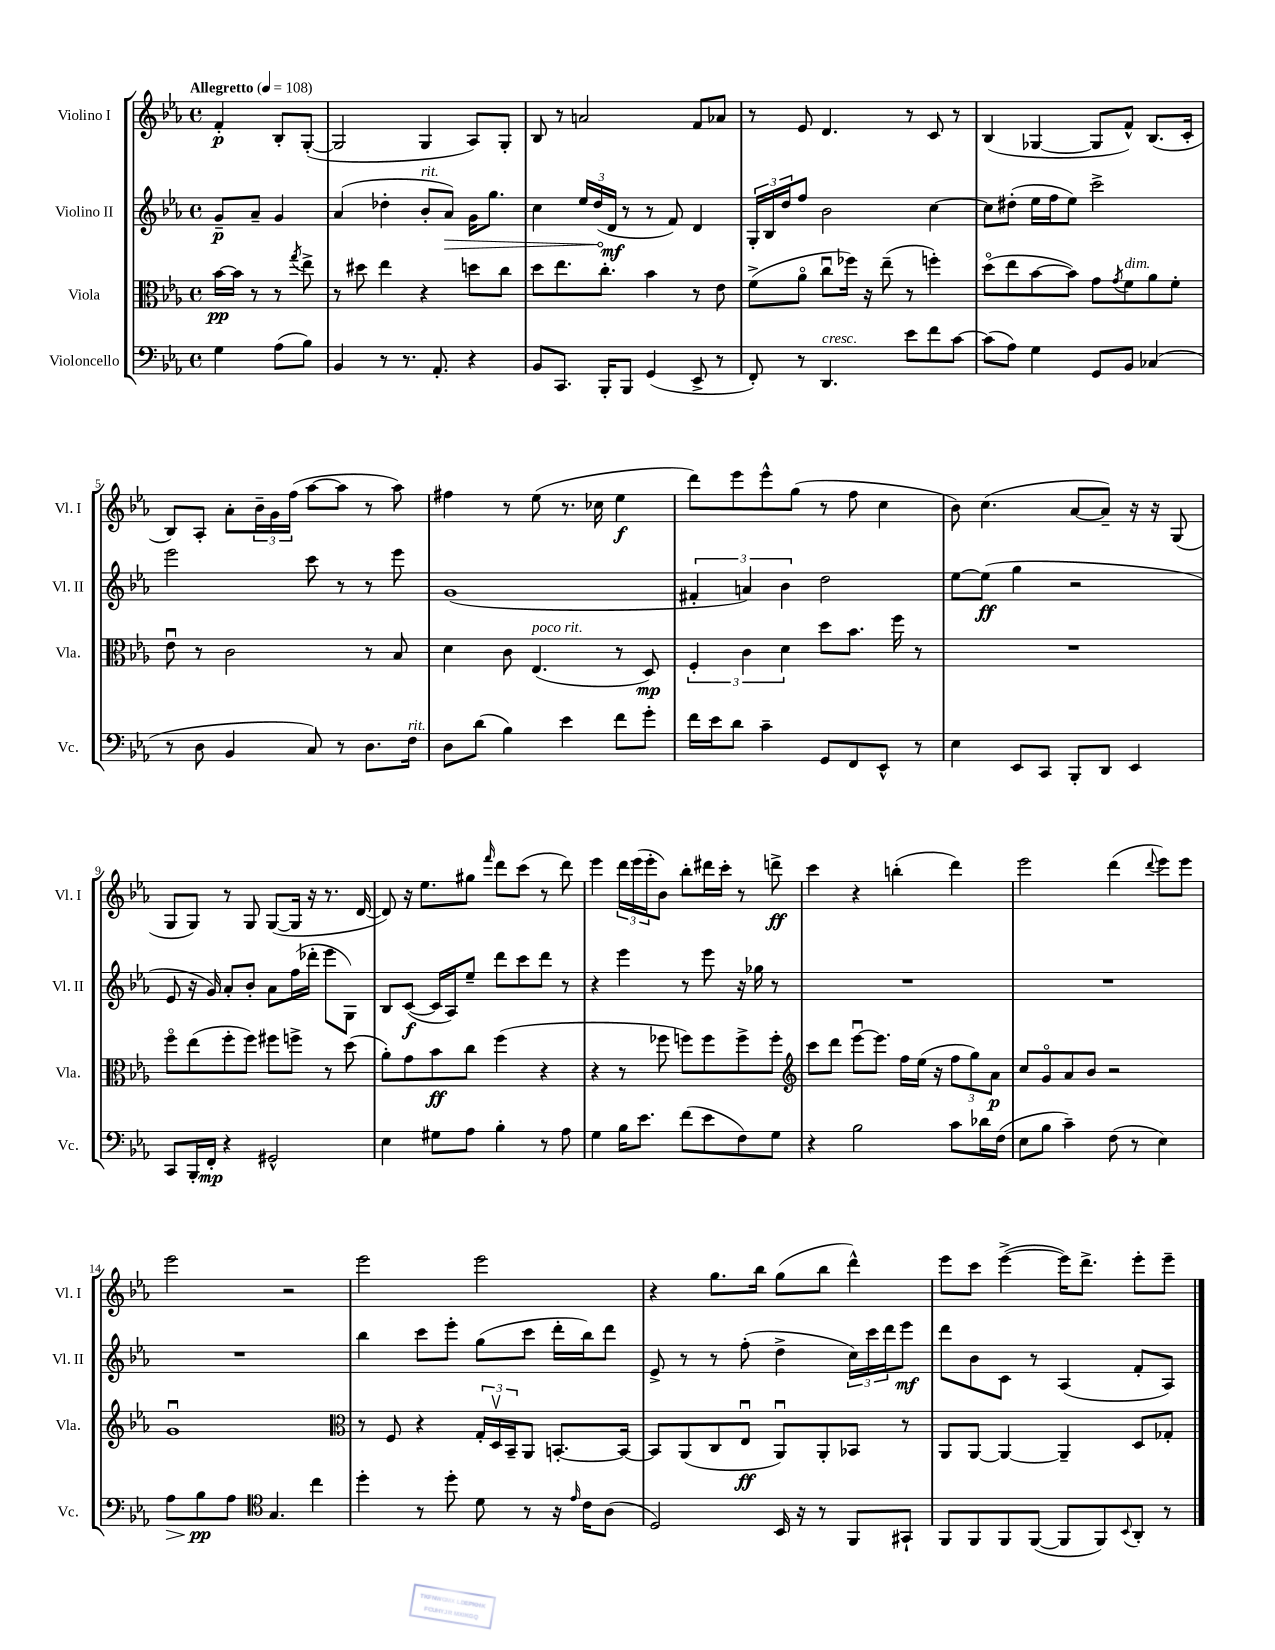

**kern	**kern	**kern	**kern
*staff4	*staff3	*staff2	*staff1
*clefF4	*clefC3	*clefG2	*clefG2
*k[b-e-a-]	*k[b-e-a-]	*k[b-e-a-]	*k[b-e-a-]
*M4/4	*M4/4	*M4/4	*M4/4
*met(c)	*met(c)	*met(c)	*met(c)
*MM108	*MM108	*MM108	*MM108
4G	[16b-	8g~	4f'
.	16b-]	.	.
.	8r	8a-~	.
(8A-	8r	4g	8B-'
.	8qgg	.	.
8B-)	8ee-^	.	([8G'
=	=	=	=
4BB-	8r	(4a-	2G]
.	8dd#	.	.
8r	4ee-	4dd-'	.
8.r	.	.	.
.	4r	8b-'	4G
8.AA-'	.	.	.
.	.	8a-)	.
4r	8dd	16g	8A-)
.	.	8.gg	.
.	8cc	.	8G'
=	=	=	=
8BB-	8dd	4cc	8B-
8.CC	8.ee-	.	8r
.	.	24ee-	2a
.	.	(24dd	.
16BBB-'	8.cc'	.	.
.	.	24d	.
8BBB-	.	8r	.
(4GG	4b-	8r	.
.	.	8f)	.
8EE-^	8r	4d	8f
8r	8e-	.	8a-
=	=	=	=
8FF')	(8f^	24G'	8r
.	.	24B-	.
.	.	24dd	.
8r	8a-o	8ff	8e-
4.DD	8ccu	2b-	4.d
.	16ff-)	.	.
.	16r	.	.
.	(8ee-~	.	.
8e-	8r	.	8r
8f	4ff')	[4cc	8c
[8c	.	.	8r
=	=	=	=
(8c]	(8ddo	8cc]	(4B-
8A-)	8ee-	(8dd#'	.
4G	[8b-	16ee-	[4G-
.	.	16ff	.
.	8b-])	8ee-)	.
8GG	8g	2ccc^	8G-]
.	8qg	.	.
8BB-	8f	.	8f^^)
(4C-	8a-	.	(8.B-
.	8f'	.	.
.	.	.	16c'
=	=	=	=
8r	8e-u	2eee-	8B-)
8D	8r	.	8A-'
4BB-	2c	.	8a-'
.	.	.	24b-~
.	.	.	24g
.	.	.	(24ff
8C)	.	8ccc	[8aa-
8r	.	8r	8aa-]
8.D	8r	8r	8r
.	8B-	8eee-	8aa-)
16F	.	.	.
=	=	=	=
8D	4d	(1g	4ff#
(8d	.	.	.
4B-)	8c	.	8r
.	(4.E-	.	(8ee-
4e-	.	.	8.r
.	.	.	16cc-
8f	8r	.	4ee-
8g'	8D)	.	.
=	=	=	=
16f	6F'	6f#'	8ddd)
16e-	.	.	.
8d	.	.	8eee-
.	6c	6a)	.
4c~	.	.	8eee-^^
.	6d	6b-	.
.	.	.	(8gg
8GG	8dd	2dd	8r
8FF	8.b-	.	8ff
8EE-^^	.	.	4cc
.	16ff	.	.
8r	8r	.	.
=	=	=	=
4E-	1r	[8ee-	8b-)
.	.	(8ee-]	(4.cc
8EE-	.	4gg	.
8CC	.	.	.
8BBB-'	.	2r	[8a-
8DD	.	.	8a-~])
4EE-	.	.	16r
.	.	.	16r
.	.	.	(8G
=	=	=	=
8CC	8ffo	8e-	8G
16BBB-'	(8ee-	16r	8G)
16FF'	.	16g)	.
4r	8ff'	8a-'	8r
.	8ff)	8b-'	8G
2GG#^^	8ff#	8a-	([8G
.	8ff^	(16ff	16G]
.	.	16ddd-'	16r
.	8r	8eee-	8.r
.	(8dd	8G)	.
.	.	.	[16d
=	=	=	=
4E-	8a-')	8B-	8d])
.	8g	([8c	16r
.	.	.	8.ee-
8G#	8b-	16c]	.
.	.	16A-)	.
8A-	8cc	8ee-~	8gg#
.	.	.	16qqfff
4B-'	(4ff	8ddd	8ddd
.	.	8ccc	(8ccc
8r	4r	8ddd	8r
8A-	.	8r	8ddd)
=	=	=	=
4G	4r	4r	4eee-
16B-	8r	4eee-	24ddd
.	.	.	(24eee-
8.e-	.	.	.
.	.	.	24eee-'
.	8ff-	.	8b-)
(8f	8ff)	8r	8bb-'
8e-	8ff	8eee-	16ddd#
.	.	.	16ccc'
8F)	8ff^	16r	8r
.	.	16gg-	.
8G	8ff'	8r	8ddd^
=	=	=	=
*	*clefG2	*	*
4r	8ccc	1r	4ccc
.	8ddd	.	.
2B-	[8eee-u	.	4r
.	8.eee-]	.	.
.	.	.	(4bb'
.	16ff	.	.
.	(16ee-	.	.
.	16r	.	.
8c	12ff	.	4ddd)
.	12gg)	.	.
16d-	.	.	.
.	12a-	.	.
(16F	.	.	.
=	=	=	=
8E-	8cc	1r	2eee-
8B-	8go	.	.
4c~)	8a-	.	.
.	8b-	.	.
(8F	2r	.	(4ddd
8r	.	.	.
.	.	.	8qqddd
4E-)	.	.	8eee-)
.	.	.	8eee-
=	=	=	=
8A-	1gu	1r	2eee-
8B-	.	.	.
8A-	.	.	.
*clefC4	*	*	*
4.G	.	.	.
.	.	.	2r
4cc	.	.	.
=	=	=	=
*	*clefC3	*	*
4dd'	8r	4bb-	2eee-
.	8F	.	.
8r	4r	8ccc	.
8dd'	.	8eee-'	.
8d	24G'	(8gg	2eee-
.	24Dv	.	.
.	24BB-~	.	.
8r	8AA-	8ccc	.
16r	[8.BB'	16ddd'	.
16qqe-	.	.	.
16c	.	16bb-)	.
(8A-	.	8ddd	.
.	16BB_	.	.
=	=	=	=
2D)	8BB]	8e-^	4r
.	(8AA-	8r	.
.	8C	8r	8.gg
.	8E-u	(8ff'	.
.	.	.	16bb-
16BB-	8AA-u)	4dd^	(8gg
16r	.	.	.
8r	8AA-'	.	8bb-
8FF	8BB-	24cc)	4ddd^^)
.	.	24ccc	.
.	.	24ddd	.
8GG#`	8r	8eee-	.
=	=	=	=
8FF	8AA-	8ddd	8eee-
8FF	[8AA-	8b-	8ccc
8FF	4AA-_	8c	([4eee-^
([8FF	.	8r	.
8FF]	4AA-~]	(4A-	16eee-])
.	.	.	8.ddd^
8FF)	.	.	.
8qqBB-	.	.	.
8AA-'	8D	8f'	8eee-'
8r	8G-'	8A-)	8eee-~
==	==	==	==
*-	*-	*-	*-
